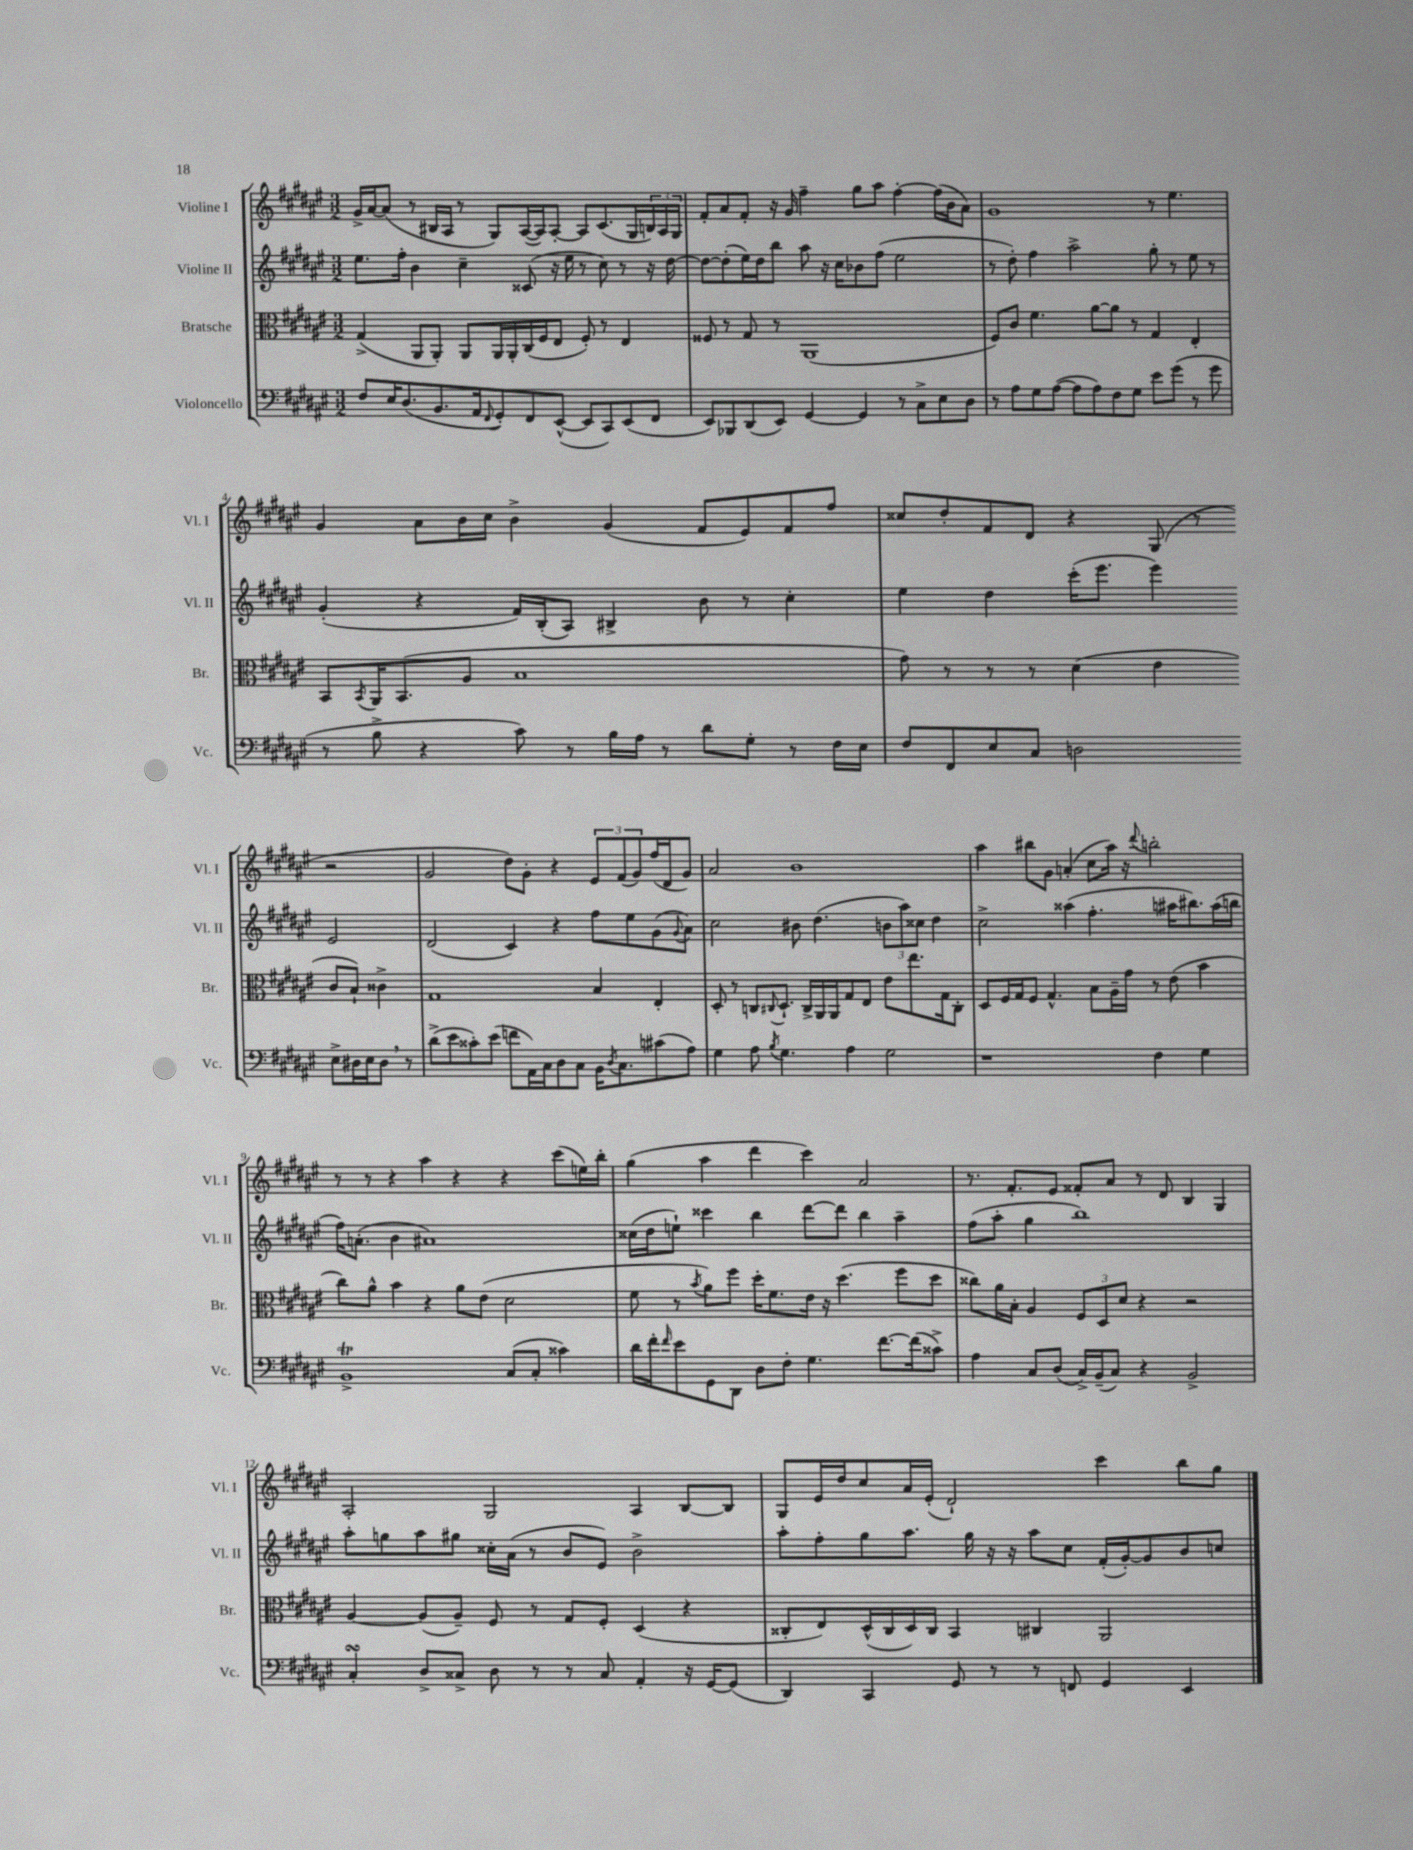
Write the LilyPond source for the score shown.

<<
\new StaffGroup <<
\new Staff = "s0" \with { instrumentName = "Violine I" shortInstrumentName = "Vl. I" } {
    \clef treble \key fis \major \numericTimeSignature \time 3/2
    gis'16-> ais'16~ ais'8( r8 bis16 ais16 r8 gis8) ais16~( ais16) ais8~-. ais8 cis'8.( gis16 \tuplet 3/2 { b16) ais16 gis16 } |
    fis'8-. ais'8 fis'8-. r16 gis'16 fis''4-- gis''8 ais''8 fis''4~-. fis''16( b'16 ais'8) |
    gis'1 r8 eis''4. |
    gis'4 ais'8 b'16 cis''16 b'4-> gis'4( fis'8 eis'8) fis'8 fis''8 |
    cisis''8 dis''8-. fis'8 dis'8 r4 gis8( r8 r2 |
    gis'2 dis''8) gis'8-. r4 \tuplet 3/2 { eis'8 fis'8( gis'8) } fis''16( dis'16 gis'8) |
    ais'2 b'1 |
    ais''4 bis''8 gis'8 a'4-.( cis''8 ais''16) r16 \appoggiatura { dis'''8 } b''2-. |
    r8 r8 r4 ais''4 r4 r4 cis'''8( e''16) b''16-. |
    gis''4( ais''4 dis'''4 cis'''4) ais'2 |
    r8. fis'8.-. eis'8 fisis'8-. ais'8 r8 dis'8 b4 gis4 |
    ais2-. gis2 ais4 b8~ b8 |
    gis8 eis'16 dis''16 cis''8 ais'16 eis'16-.( dis'2-!) cis'''4 b''8 gis''8 \bar "|." |
}
\new Staff = "s1" \with { instrumentName = "Violine II" shortInstrumentName = "Vl. II" } {
    \clef treble \key fis \major \numericTimeSignature \time 3/2
    eis''8. fis''16-. b'4 cis''4-- cisis'8( r16 eis''16 r8 cis''8) r8 r16 dis''16~ |
    dis''8~ dis''8-.( eis''16) dis''16 b''8 ais''8 r16 cis''16 bes'8 fis''8( eis''2 |
    r8 dis''8-.) fis''4 ais''2-> gis''8-. r8 eis''8 r8 |
    gis'4-.( r4 fis'16) b16-.( ais8) bis4-> b'8 r8 cis''4-. |
    eis''4 dis''4 cis'''16-.( eis'''8. eis'''4) eis'2 |
    dis'2( cis'4) r4 fis''8 eis''8 gis'8( \appoggiatura { gis'8 } ais'8) |
    cis''2 bis'8 dis''4.( \tuplet 3/2 { b'8 ais''8) cisis''8 } dis''4 |
    cis''2-> aisis''4( fis''4.-. ais''16 bis''8.) ais''16( b''16 |
    fis''16) a'8.-.( b'4 ais'1) |
    cisis''16( dis''16 e''8-!) cisis'''4 b''4 dis'''8~ dis'''8 b''4 ais''4-- |
    fis''8( ais''8-. gis''4 b''1) |
    ais''8-. g''8 ais''8 gis''8 cisis''16-. ais'16( r8 b'8 eis'8) b'2-> |
    ais''8-. fis''8-. gis''8 ais''8. gis''16 r16 r16 ais''8 cis''8 fis'16-.( gis'16~-.) gis'8 b'8 c''8 \bar "|." |
}
\new Staff = "s2" \with { instrumentName = "Bratsche" shortInstrumentName = "Br." } {
    \clef alto \key fis \major \numericTimeSignature \time 3/2
    gis4->( ais,8 ais,8-.) ais,8 ais,16 ais,16-. cis16( fis16 eis8 fis8-.) r8 eis4 |
    fisis8 r8 gis8 r8 ais,1( |
    fis8) cis'8 fis'4. ais'8~ ais'8 r8 gis4 eis4-. |
    b,8 \acciaccatura { b,8 } ais,16 b,8.( ais8 b1 |
    gis'8) r8 r8 r8 dis'4( eis'4 cis'8 b8-!) cisis'4-> |
    gis1 b4 eis4-. |
    dis8-. r8 c8 \appoggiatura { cis8 } dis8.-! cis16-> ais,16 ais,16 gis8 eis8 eis'8 eis''8. gis16 cis8-. |
    dis8 fis16 gis16 fis8 gis4.-^ b8 ais16-- gis'16 r8 eis'8( b'4 |
    cis''8) ais'8-^ b'4 r4 ais'8 eis'8( dis'2 |
    fis'8 r8 \acciaccatura { b'8 } ais'8) fis''8 dis''16-. fis'8. eis'16 r16 dis''4.( fis''8 dis''8 |
    cisis''8) ais'16 b16-. ais4 \tuplet 3/2 { fis8 dis8 dis'8 } r4 r2 |
    ais4~ ais8( ais8--) fis8 r8 gis8 fis8-. dis4( r4 |
    cisis8-. eis8) dis16-^( cisis16 dis16) cisis16 b,4 cis4 ais,2 \bar "|." |
}
\new Staff = "s3" \with { instrumentName = "Violoncello" shortInstrumentName = "Vc." } {
    \clef bass \key fis \major \numericTimeSignature \time 3/2
    fis8 eis16 dis8.( b,8. ais,16 \appoggiatura { fis,8 } gis,8-.) fis,8 eis,8~-^( eis,8 cis,8) eis,8( fis,8 |
    eis,8) bes,,8 dis,8( eis,8) gis,4~ gis,4 r8 cis8-> eis8 dis8 |
    r8 ais8 gis8 ais8~( ais8 ais8) fis8 gis8 eis'8 gis'8( r8 gis'8 |
    r8 b8-> r4 cis'8) r8 b16 ais16 r8 dis'8 gis8-. r8 fis16 eis16 |
    fis8 fis,8 eis8 cis8 d2 eis8-> dis16 eis16 dis8 \breathe r8 |
    dis'8->( eis'8 cisis'8-.) eis'8( f'8 ais,16) cis16 dis8 cis8 b,16 \acciaccatura { dis8 } cis8. cis'8( ais8) |
    gis4 ais8 \acciaccatura { b8 } gis4. ais4 gis2 |
    r1 fis4 gis4 |
    b,1->\trill cis8( cis8-. cisis'4) |
    dis'16 fis'16-. \grace { fis'16 } eis'8 gis,8 dis,8 dis8 fis8-. gis4. fis'8.~ fis'16( cisis'8->) |
    ais4 cis8 dis8( cis16->) b,16--( cis8) r4 b,2-> |
    cis4-.\turn dis8-> cisis8-> dis8 r8 r8 cisis8 ais,4-. r16 gis,16~ gis,8( |
    dis,4) cis,4 gis,8 r8 r8 f,8 gis,4 eis,4 \bar "|." |
}
>>
>>
